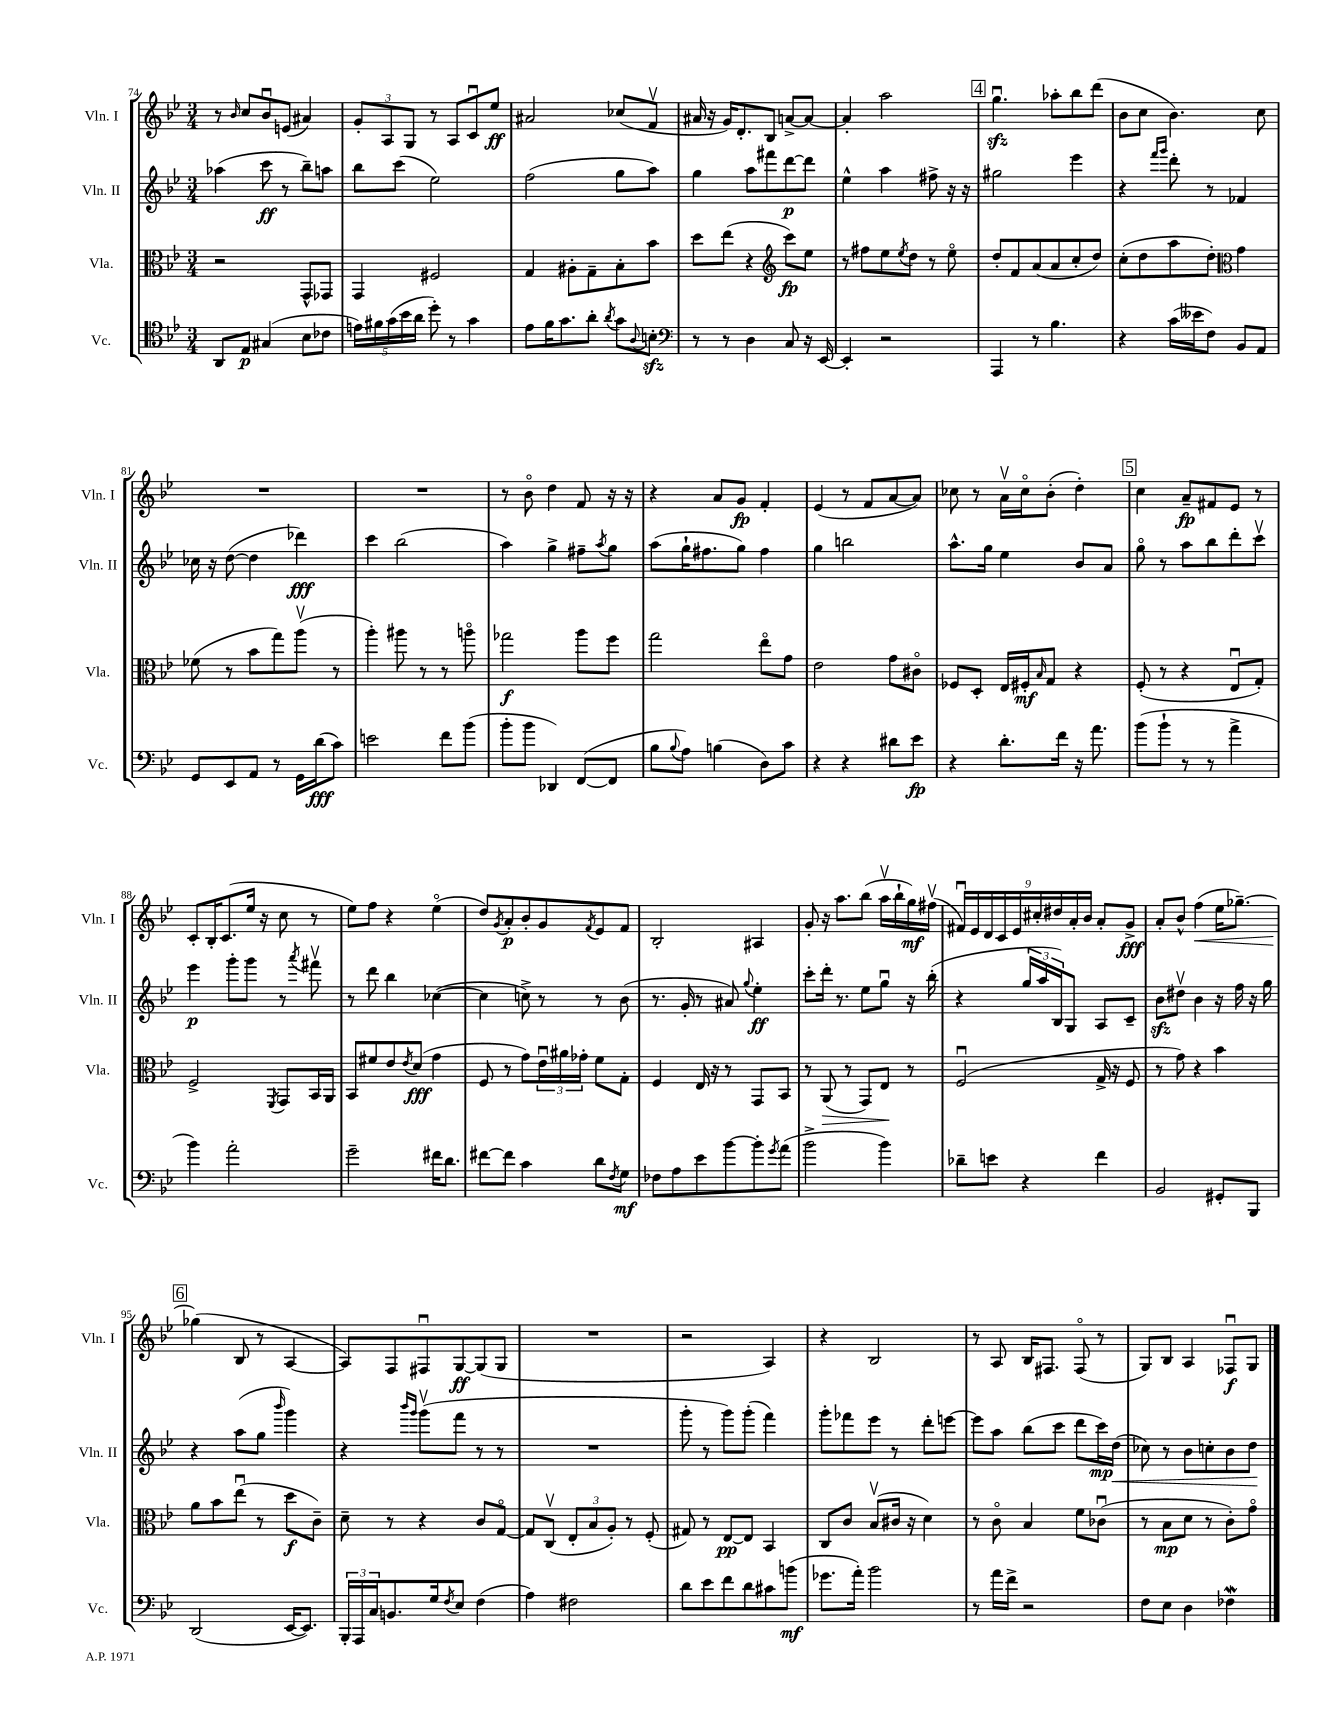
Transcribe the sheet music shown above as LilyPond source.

<<
\new StaffGroup <<
\new Staff = "s0" \with { instrumentName = "Vln. I" shortInstrumentName = "Vln. I" } {
    \clef treble \key bes \major \numericTimeSignature \time 3/4
    r8 \grace { bes'16 } c''8 bes'8\downbow e'8( ais'4) |
    \tuplet 3/2 { g'8-. a8 g8 } r8 a8 c'8\downbow ees''8\ff |
    ais'2 ces''8( f'8\upbow |
    ais'16 r16 g'16) d'8.-. bes8 a'8~-> a'8~ |
    a'4-. a''2 |
    \mark \markup { \box "4" } g''4.\downbow\sfz aes''8-. bes''8 d'''8( |
    bes'8 c''8 bes'4.) c''8 |
    R2. |
    R2. |
    r8 bes'8\flageolet d''4 f'8 r16 r16 |
    r4 a'8 g'8\fp f'4-. |
    ees'4( r8 f'8 a'8~ a'8) |
    ces''8 r8 a'16\upbow ces''16\flageolet bes'8-.( d''4-.) |
    \mark \markup { \box "5" } c''4 a'8--\fp fis'8 ees'8 r8 |
    c'8-. bes16-. c'8.( ees''16 r16 c''8 r8 |
    ees''8) f''8 r4 ees''4\flageolet( |
    d''8) \acciaccatura { g'8 } a'8-.\p bes'8-. g'8 \acciaccatura { f'8 } ees'8 f'8 |
    bes2-. ais4 |
    g'8-. r16 a''8. bes''8( a''16\upbow bes''16-! g''16\mf) fis''16\upbow( |
    \tuplet 9/8 { fis'16\downbow) ees'16 d'16 c'16 ees'16 cis''16-. dis''16 a'16-. bes'16 } a'8-. g'8->\fff |
    a'8-. bes'8-^ f''4\<( ees''16 ges''8.~--) |
    \mark \markup { \box "6" } ges''4\!( bes8 r8 a4~ |
    a8) f8 fis8\downbow g8~\ff g8( g8 |
    R2. |
    r2 a4) |
    r4 bes2 |
    r8 a8 bes16 fis8. fis8\flageolet( r8 |
    g8) bes8 a4 fes8\downbow\f g8 \bar "|." |
}
\new Staff = "s1" \with { instrumentName = "Vln. II" shortInstrumentName = "Vln. II" } {
    \clef treble \key bes \major \numericTimeSignature \time 3/4
    aes''4( c'''8\ff r8 bes''8--) a''8 |
    bes''8 c'''8( ees''2) |
    f''2( g''8 a''8) |
    g''4 a''8 fis'''8 d'''8~\p d'''8 |
    ees''4-^ a''4 fis''8-> r16 r16 |
    \mark \markup { \box "4" } gis''2 ees'''4 |
    r4 \grace { f'''16 g'''16 } d'''8-. r8 fes'4 |
    ces''16 r16 d''8~( d''4 des'''4\fff) |
    c'''4 bes''2( |
    a''4) g''4-> fis''8-- \acciaccatura { a''8 } g''8 |
    a''8( g''16-! fis''8. g''8) fis''4 |
    g''4 b''2 |
    a''8.-^ g''16 ees''4 bes'8 a'8 |
    \mark \markup { \box "5" } g''8\flageolet r8 a''8 bes''8 d'''8-. c'''8\upbow |
    ees'''4\p g'''8-. g'''8 r8 \acciaccatura { a'''8 } fis'''8\upbow |
    r8 d'''8 bes''4 ces''4~( |
    ces''4 c''8->) r8 r8 bes'8( |
    r8. g'16-. r8 ais'8) \appoggiatura { g''8 } ees''4-.\ff |
    c'''8-. d'''16-. r8. ees''8 g''8\downbow r16 bes''16-.( |
    r4 \tuplet 3/2 { g''16 a''16 bes16) } g8 a8 c'8-- |
    bes'8\sfz dis''8\upbow bes'4 r16 f''16 r16 g''16 |
    \mark \markup { \box "6" } r4 a''8( g''8 \grace { bes'''16 } g'''4) |
    r4 \grace { bes'''16 g'''16 } g'''8\upbow( f'''8 r8 r8 |
    R2. |
    g'''8-. r8 g'''8) g'''8-.( f'''4) |
    g'''8-. fes'''8 ees'''8 r8 d'''8-. e'''8~ |
    e'''8 a''8 bes''8( c'''8 d'''8 c'''16\mp) d''16\<( |
    ces''8) r8 bes'8 c''8-. bes'8 d''8\! \bar "|." |
}
\new Staff = "s2" \with { instrumentName = "Vla." shortInstrumentName = "Vla." } {
    \clef alto \key bes \major \numericTimeSignature \time 3/4
    r2 g,8-^ ges,8 |
    g,4 fis2 |
    g4 ais8-. g8-- bes8-. bes'8 |
    d''8 ees''8( r4 \clef treble c'''8\fp) ees''8 |
    r8 fis''8 ees''8 \acciaccatura { ees''8 } d''8 r8 ees''8\flageolet |
    \mark \markup { \box "4" } d''8-. f'8 a'8( a'8 c''8-. d''8) |
    c''8-.( d''8 a''8 d''8-.) \clef alto g'4 |
    fes'8( r8 bes'8 g''8) a''8\upbow( r8 |
    a''4-.) ais''8 r8 r8 a''8\flageolet |
    ges''2\f a''8 f''8 |
    g''2 ees''8\flageolet g'8 |
    ees'2 g'8 cis'8\flageolet |
    fes8 d8-. ees16 fis16-.\mf \grace { bes16 } g8 r4 |
    \mark \markup { \box "5" } f8-.( r8 r4 ees8\downbow g8-.) |
    f2-> \acciaccatura { f,8 } g,8 bes,16 a,16 |
    bes,8 fis'8 ees'8 \acciaccatura { ees'8 } d'8\fff( g'4 |
    f8 r8 g'8) \tuplet 3/2 { ees'16\downbow ais'16 ges'16-. } f'8 g8-. |
    f4 ees16 r16 r8 g,8 bes,8 |
    r8 a,8\>( r8 g,8) ees8\! r8 |
    f2\downbow( g16-> r16 f8 |
    r8 g'8) r4 bes'4 |
    \mark \markup { \box "6" } a'8 bes'8 ees''8\downbow( r8 d''8\f c'8--) |
    d'8-- r8 r4 c'8 g8~\flageolet |
    g8 c8\upbow( \tuplet 3/2 { ees8-. bes8 a8-.) } r8 f8-.( |
    gis8) r8 ees8~\pp ees8 bes,4 |
    c8 c'8 bes8\upbow( cis'16 r16 d'4) |
    r8 c'8\flageolet bes4 f'8 ces'8\downbow( |
    r8 bes8\mp d'8 r8 c'8-.) g'8\flageolet \bar "|." |
}
\new Staff = "s3" \with { instrumentName = "Vc." shortInstrumentName = "Vc." } {
    \clef tenor \key bes \major \numericTimeSignature \time 3/4
    a,8 ees8\p gis4( bes8 ces'8 |
    \tuplet 5/4 { e'16) fis'16 g'16( bes'16 a'16 } d''8-.) r8 g'4 |
    ees'8 f'16 g'8. a'8-. \acciaccatura { a'8 } g'8 \appoggiatura { a8 } b8-.\sfz |
    \clef bass r8 r8 d4 c8 r16 ees,16~ |
    ees,4-. r2 |
    \mark \markup { \box "4" } a,,4 r8 bes4. |
    r4 c'16( eeses'16 f8) bes,8 a,8 |
    g,8 ees,8 a,8 r8 g,16 d'16\fff( c'8) |
    e'2 f'8 bes'8( |
    bes'8-. bes'8 des,4) f,8~( f,8 |
    bes8 \appoggiatura { bes8 } a8) b4( d8) c'8 |
    r4 r4 dis'8 ees'8\fp |
    r4 d'8.-. f'16 r16 a'8. |
    \mark \markup { \box "5" } bes'8( bes'8-! r8 r8 a'4-> |
    bes'4) a'2-. |
    g'2-- fis'16 d'8. |
    fis'8~ fis'8 c'4 d'8 \acciaccatura { f8 } g8\mf |
    fes8 a8 ees'8 bes'8~ bes'8-. \acciaccatura { g'8 } a'8( |
    bes'2-> bes'4) |
    des'8-- e'8 r4 f'4 |
    bes,2 gis,8-. bes,,8 |
    \mark \markup { \box "6" } d,2( ees,16~ ees,8.) |
    \tuplet 3/2 { bes,,16-. a,,16 c16 } b,8. g16 \acciaccatura { f8 } ees8 f4( |
    a4) fis2 |
    d'8 ees'8 f'8 d'8 cis'8 b'8\mf( |
    ges'8. a'16-.) bes'2 |
    r8 a'16 f'16-> r2 |
    f8 ees8 d4 fes4\mordent \bar "|." |
}
>>
>>
\layout { \context { \Score currentBarNumber = #74 } }
